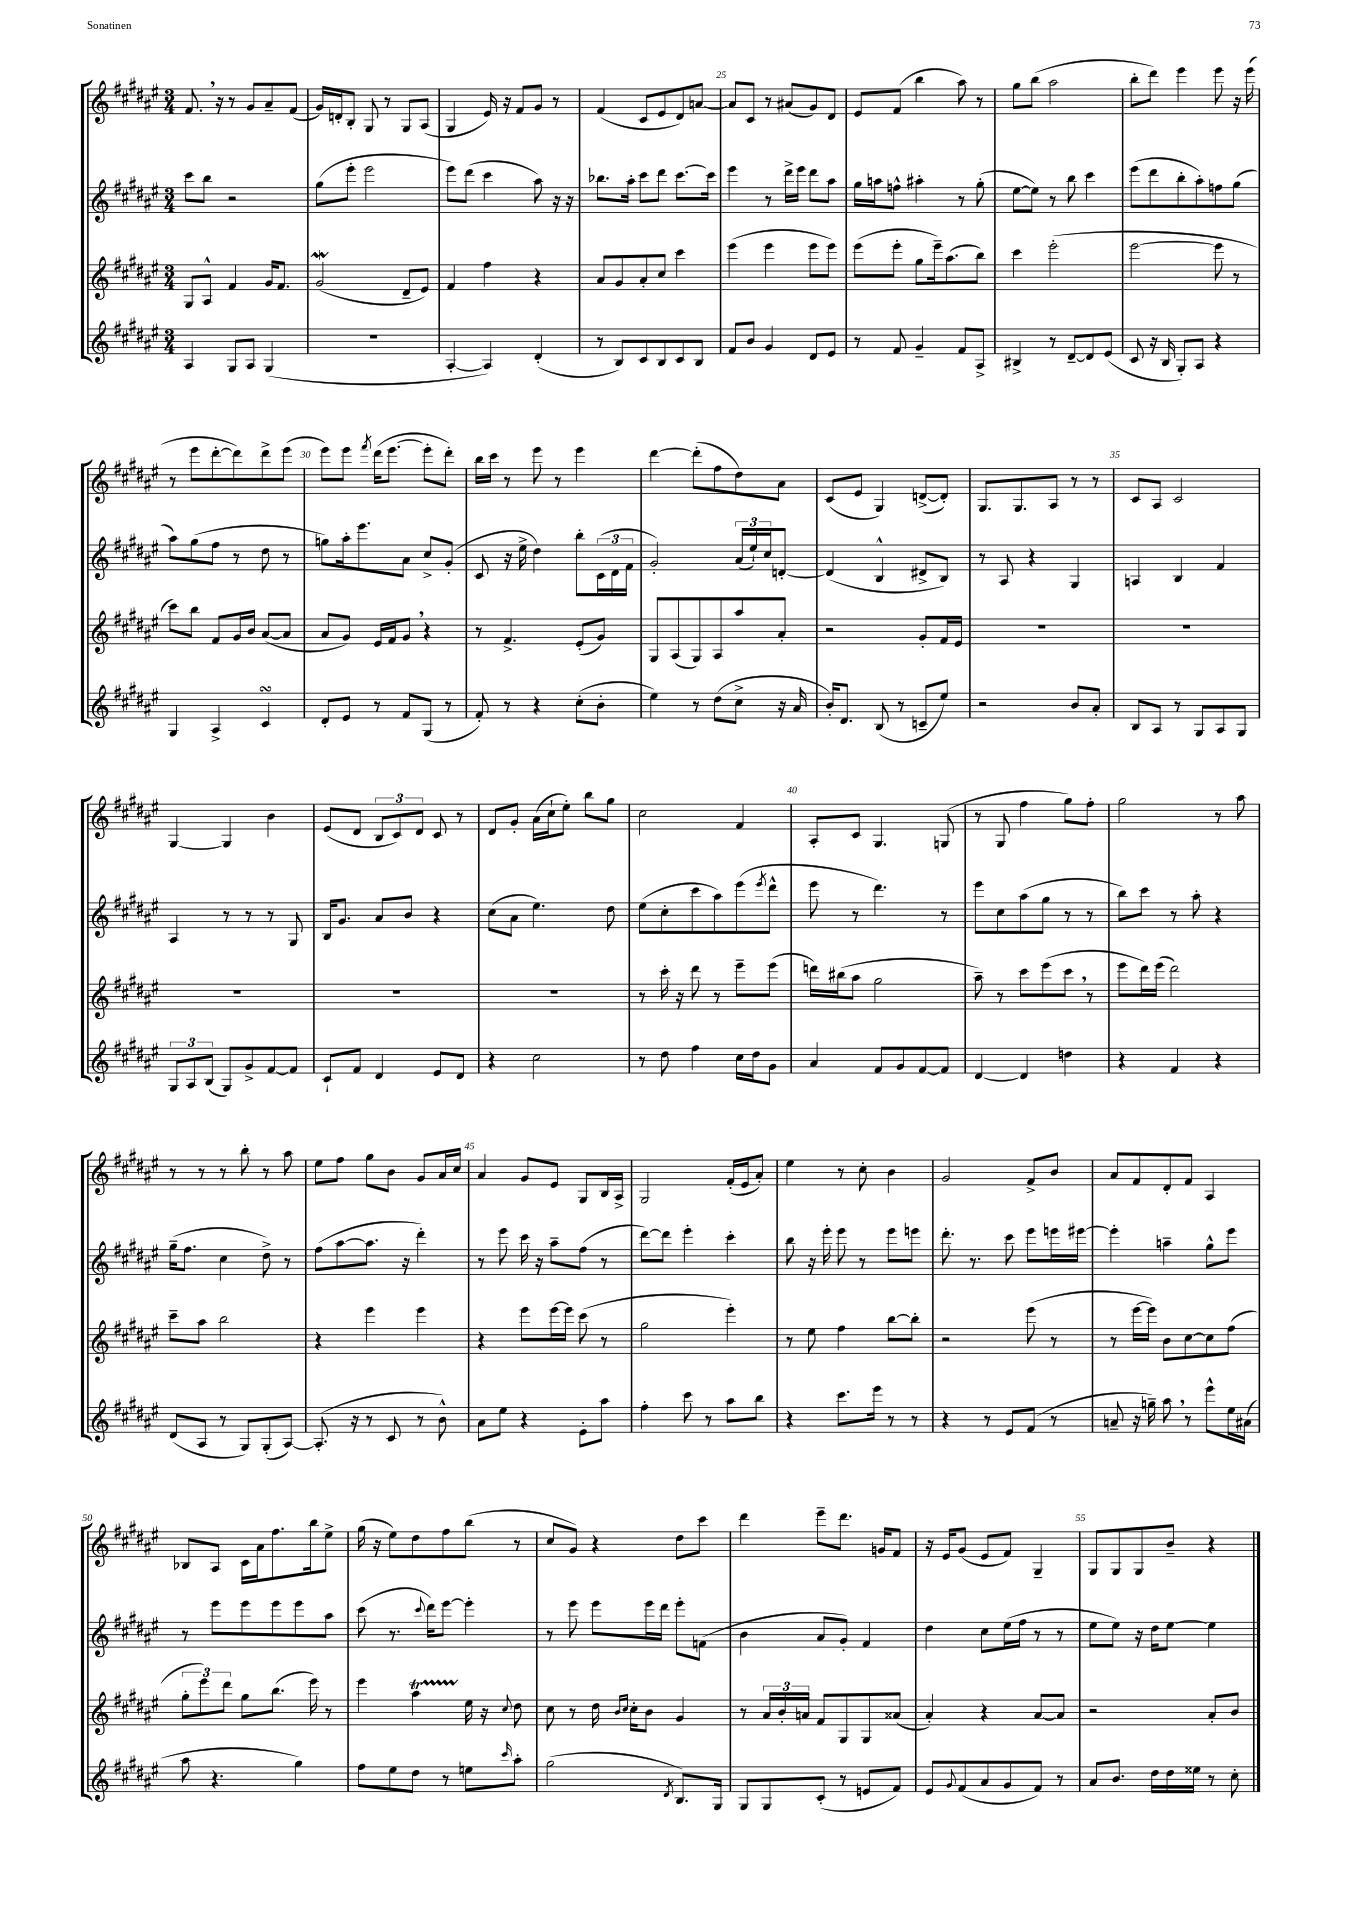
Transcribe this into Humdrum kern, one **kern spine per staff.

**kern	**kern	**kern	**kern
*part4	*part3	*part2	*part1
*staff4	*staff3	*staff2	*staff1
*clefG2	*clefG2	*clefG2	*clefG2
*k[f#c#g#d#a#e#]	*k[f#c#g#d#a#e#]	*k[f#c#g#d#a#e#]	*k[f#c#g#d#a#e#]
*M3/4	*M3/4	*M3/4	*M3/4
=21	=21	=21	=21
4A#/	8G#/L	8ccc#\L	8.f#,/
.	8A#^^/J	8bb\J	.
.	.	.	16r
8G#/L	4f#/	2r	8r
8A#/J	.	.	8g#/L
(4G#/	16g#/KL	.	8a#~/
.	8.f#/J	.	.
.	.	.	(8f#/J
=22	=22	=22	=22
2.r	(2g#W/	(8gg#\L	16g#/LL)
.	.	.	16dn'/J
.	.	8eee#'\J	8B'/J
.	.	2eee#\	8G#/
.	.	.	8r
.	8d#~/L	.	8G#/L
.	8e#/J)	.	(8A#/J
=23	=23	=23	=23
[4A#'/	4f#/	8eee#\L)	4G#/
.	.	(8ddd#\J	.
4A#/])	4ff#\	4ccc#\	16e#/)
.	.	.	16r
.	.	.	8f#/L
(4d#'/	4r	8aa#\)	8g#/J
.	.	16r	8r
.	.	16r	.
=24	=24	=24	=24
8r	8a#/L	8.bb-X\L	(4f#/
8B/L)	8g#/	.	.
.	.	16aa#'\Jk	.
8c#/	8a#'/	8ccc#\L	8c#/L
8B/	8cc#/J	8ddd#\J	8e#/
8c#/	4ccc#\	[8.ccc#\L	8d#/)
8B/J	.	.	[8an/J
.	.	16ccc#\Jk]	.
=25	=25	=25	=25
8f#/L	(4eee#\	4eee#\	8a/L]
8b/J	.	.	8c#/J
4g#/	4eee#\	8r	8r
.	.	16ddd#^\LL	(8a#X/L
.	.	16eee#\JJ	.
8d#/L	8eee#\L	8ddd#\L	8g#/)
8e#/J	8eee#\J)	8aa#\J	8d#/J
=26	=26	=26	=26
8r	(8eee#\L	16gg#\LL	8e#/L
.	.	16aan\J	.
8f#/	8eee#'\J	8ffn^^\J	(8f#/J
4g#~/	8gg#\L	4aa#X'\	4bb\
.	16eee#~\k)	.	.
.	(8.aa#\	.	.
8f#/L	.	8r	8aa#\)
8A#^/J	8bb\J)	(8gg#'\	8r
=27	=27	=27	=27
4B#X^/	4ccc#\	[8ee#\L	8gg#\L
.	.	8ee#\J])	(8bb\J
8r	(2eee#'\	8r	2aa#\
[8d#~/L	.	8bb\	.
8d#/]	.	4ccc#\	.
(8e#/J	.	.	.
=28	=28	=28	=28
8c#/	[2eee#\	(8eee#\L	8bb'\L
16r	.	8ddd#\	8ddd#\J)
16B/	.	.	.
8G#'/L)	.	8bb'\	4eee#\
8A#/J	.	8aa#'\)	.
4r	8eee#\]	8ffn\	8eee#\
.	8r	(8gg#\J	16r
.	.	.	(16eee#\
!!LO:LB:g=z
=29	=29	=29	=29
4G#/	8ccc#\L)	8aa#\L)	8r
.	8bb\J	(8gg#\	8eee#\L
4A#^/	8f#/L	8ff#\J	[8ddd#'\
.	16g#/L	8r	8ddd#\])
.	16b/JJ	.	.
4c#sSSS/	([8a#/L	8dd#\	8ddd#^\
.	8a#/J]	8r	(8eee#\J
=30	=30	=30	=30
8d#'/L	8a#/L	8ggn\L)	8eee#\L)
8e#/J	8g#/J)	16aa#'\k	8eee#\J
.	.	8.eee#\	.
.	.	.	8qfff#/
8r	16e#/LL	.	(16ddd#\KL
.	16f#/J	.	[8.eee#\J
8f#/L	8g#,/J	8a#\J	.
(8G#/J	4r	8cc#^/L	8eee#'\L]
8r	.	(8g#'/J	8ddd#'\J)
=31	=31	=31	=31
8f#'/)	8r	8c#/	16bb\LL
.	.	.	16ccc#\JJ
8r	4.f#^/	16r	8r
.	.	16ee#^\	.
4r	.	4dd#\)	8eee#\
.	.	.	8r
(8cc#'\L	(8e#'/L	8bb'\L	4eee#\
8b'\J	8g#/J)	(24c#\L	.
.	.	24d#\	.
.	.	24f#\JJ	.
=32	=32	=32	=32
4ee#\)	8G#/L	2g#'/)	[4ddd#\
.	(8A#/	.	.
8r	8G#/)	.	(8ddd#'\L]
(8dd#\L	8A#/	.	8ff#\
8cc#^\J	8aa#/	(24a#/LL	8dd#\)
.	.	24ee#`/)	.
.	.	24cc#/J	.
16r	8a#'/J	[8dn'/J	8a#\J
16a#/	.	.	.
=33	=33	=33	=33
16b'/KL)	2r	(4d/]	(8c#/L
8.d#/J	.	.	.
.	.	.	8e#/J
(8B/	.	4B^^/	4G#/)
8r	.	.	.
8cn~/L	8g#'/L	8d#X^/L	([8dn^/L
8ee#/J)	16f#/L	8B/J)	8d'/J])
.	16e#/JJ	.	.
=34	=34	=34	=34
2r	2.r	8r	8.G#/L
.	.	8A#/	.
.	.	.	8.G#/
.	.	4r	.
.	.	.	8A#/J
8b/L	.	4G#/	8r
8a#'/J	.	.	8r
=35	=35	=35	=35
8B/L	2.r	4An/	8c#/L
8A#/J	.	.	8A#/J
8r	.	4B/	2c#/
8G#/L	.	.	.
8A#/	.	4f#/	.
8G#/J	.	.	.
!!LO:LB:g=z
=36	=36	=36	=36
12G#/L	2.r	4A#/	[4G#/
12A#/	.	.	.
(12B/J	.	.	.
8G#/L)	.	8r	4G#/]
8g#^/	.	8r	.
[8f#/	.	8r	4b\
8f#/J]	.	8G#/	.
=37	=37	=37	=37
8c#`/L	2.r	16B/KL	(8e#/L
.	.	8.g#/J	.
8f#/J	.	.	8d#/J
4d#/	.	8a#/L	12B/L
.	.	.	12c#/)
.	.	8b/J	.
.	.	.	12d#/J
8e#/L	.	4r	8c#/
8d#/J	.	.	8r
=38	=38	=38	=38
4r	2.r	(8cc#\L	8d#/L
.	.	8a#\J	8g#'/J
2cc#\	.	4.ee#\)	(16a#\LL
.	.	.	16cc#`\J
.	.	.	8ee#'\J)
.	.	.	8bb\L
.	.	8dd#\	8gg#\J
=39	=39	=39	=39
8r	8r	(8ee#\L	2cc#\
8dd#\	16ccc#'\	8cc#'\	.
.	16r	.	.
4ff#\	8ddd#\	8ccc#\	.
.	8r	8aa#\)	.
16cc#\LL	8eee#~\L	(8eee#\	4f#/
16dd#\J	.	.	.
.	.	8qeee#/	.
8g#\J	(8eee#\J	8ddd#^^\J	.
=40	=40	=40	=40
4a#/	16dddn\LL)	8eee#\	8A#'/L
.	(16bb#X\J	.	.
.	8aa#\J	8r	8c#/J
8f#/L	2gg#\	4.ddd#\)	4.G#/
8g#/	.	.	.
[8f#/	.	.	.
8f#/J]	.	8r	(8Gn/
=41	=41	=41	=41
[4d#/	8aa#~\)	8eee#\L	8r
.	8r	8cc#\	8G#/
4d#/]	8ccc#\L	(8aa#\	4ff#\
.	(8eee#\	8gg#\J	.
4ddn\	8ccc#,\J	8r	8gg#\L)
.	8r	8r	8ff#'\J
=42	=42	=42	=42
4r	8eee#\L	8bb\L)	2gg#\
.	16ddd#\L)	8ccc#\J	.
.	(16eee#\JJ	.	.
4f#/	2ddd#\)	8r	.
.	.	8aa#'\	.
4r	.	4r	8r
.	.	.	8aa#\
!!LO:LB:g=z
=43	=43	=43	=43
(8d#/L	8ccc#~\L	(16gg#~\KL	8r
.	.	8.ff#\J	.
8A#/J	8aa#\J	.	8r
8r	2bb\	4cc#\	8r
8G#/L)	.	.	8bb'\
(8G#'/	.	8dd#^\)	8r
[8A#/J)	.	8r	8aa#\
=44	=44	=44	=44
(8.A#'/]	4r	(8ff#\L	8ee#\L
.	.	[8aa#\	8ff#\J
16r	.	.	.
8r	4eee#\	8.aa#\J]	8gg#\L
8c#/	.	.	8b\J
.	.	16r	.
8r	4eee#\	4ddd#'\)	8g#/L
8b^^\)	.	.	16a#/L
.	.	.	16cc#/JJ
=45	=45	=45	=45
8a#\L	4r	8r	4a#/
8ee#\J	.	8eee#\	.
4r	8eee#\L	16ccc#\	8g#/L
.	.	16r	.
.	[16eee#\L	8aa#~\L	8e#/J
.	16eee#\JJ]	.	.
8e#'\L	(8ccc#\	(8ff#\J	8G#/L
8aa#\J	8r	8r	16B/L
.	.	.	16A#^/JJ
=46	=46	=46	=46
4ff#'\	2gg#\	[8ddd#\L)	2G#/
.	.	8ddd#\J]	.
8ccc#\	.	4eee#'\	.
8r	.	.	.
8aa#\L	4eee#'\)	4ccc#'\	(16f#'/LL
.	.	.	16e#/J
8bb\J	.	.	8a#'/J)
=47	=47	=47	=47
4r	8r	8bb\	4ee#\
.	8ee#\	16r	.
.	.	16eee#'\	.
8.ccc#\L	4ff#\	8eee#\	8r
.	.	8r	8cc#'\
16eee#\Jk	.	.	.
8r	[8bb\L	8eee#\L	4b\
8r	8bb'\J]	8eeen\J	.
=48	=48	=48	=48
4r	2r	8.ddd#'\	2g#/
.	.	8.r	.
8r	.	.	.
8e#/L	.	8ccc#\	.
(8f#/J	(8eee#\	8eee#\L	8f#^/L
8r	8r	16eeen\L	8b/J
.	.	[16eee#X\JJ	.
=49	=49	=49	=49
8an~/	8r	4eee#'\]	8a#/L
16r	[16eee#\LL	.	8f#/
16ggn~\)	16eee#\JJ])	.	.
8aa#,\	8b\L	4aan~\	8d#'/
8r	[8cc#\	.	8f#/J
8eee#^^\L	8cc#\]	8gg#^^\L	4A#/
16ee#\L	(8ff#\J	8eee#\J	.
(16a#X\JJ	.	.	.
!!LO:LB:g=z
=50	=50	=50	=50
8aa#\	12gg#'\L	8r	8B-X/L
.	12eee#\)	.	.
4.r	.	8eee#\L	8A#/J
.	12ddd#\J	.	.
.	8gg#\L	8eee#\	16c#\LL
.	.	.	16a#\J
.	(8.bb\J	8eee#\	8.ff#\
4gg#\)	.	8eee#\	.
.	16eee#\)	.	16bb\k
.	8r	8aa#\J	8ee#^\J
=51	=51	=51	=51
8ff#\L	4eee#\	(8ccc#\	(16gg#\
.	.	.	16r
8ee#\	.	8.r	8ee#\L)
8dd#\J	4aa#t\	.	8dd#\
.	.	8qqccc#/	.
.	.	16ddd#\KL)	.
8r	.	[8eee#\J	8ff#\
8een\L	16ee#\	4eee#'\]	(8bb\J
.	16r	.	.
16qqccc#/	8qqcc#/	.	.
8aa#'\J	8dd#\	.	8r
=52	=52	=52	=52
(2gg#\	8cc#\	8r	8cc#/L
.	8r	8eee#\	8g#/J)
.	16dd#\	8eee#\L	4r
.	16qqb/LL	.	.
.	16qqcc#/JJ	.	.
.	16cc#'\KL	.	.
.	8b\J	16eee#\L	.
.	.	16ddd#\JJ	.
8qd#/	.	.	.
8.B/L)	4g#/	8eee#'\L	8dd#\L
.	.	(8fn\J	8ccc#\J
16G#/Jk	.	.	.
=53	=53	=53	=53
8G#/L	8r	4b\	4ddd#\
8G#/	24a#/LL	.	.
.	24b'/	.	.
.	24an/JJ	.	.
(8c#'/J	8f#/L	8a#/L	8eee#~\L
8r	8G#/	8g#'/J)	8.ddd#\J
8en/L	8G#/	4f#/	.
.	.	.	16gn/KL
8f#/J)	(8a##X/J	.	8f#/J
=54	=54	=54	=54
8e#/L	4a#'/)	4dd#\	16r
.	.	.	16e#/KL
8qqg#/	.	.	.
(8f#/	.	.	(8g#/J
8a#/	4r	8cc#\L	8e#/L
8g#/	.	(16ee#\L	8f#/J)
.	.	16ff#\JJ	.
8f#/J)	[8a#/L	8r	4G#~/
8r	8a#/J]	8r	.
=55	=55	=55	=55
8a#/L	2r	8ee#\L	8G#/L
8.b/J	.	8ee#\J)	8G#/
.	.	16r	8G#/
16dd#\LL	.	16dd#\KL	.
16dd#\	.	[8ee#\J	8b~/J
16ee##X\JJ	.	.	.
8r	8a#'/L	4ee#\]	4r
8cc#'\	8b/J	.	.
==	==	==	==
*-	*-	*-	*-
